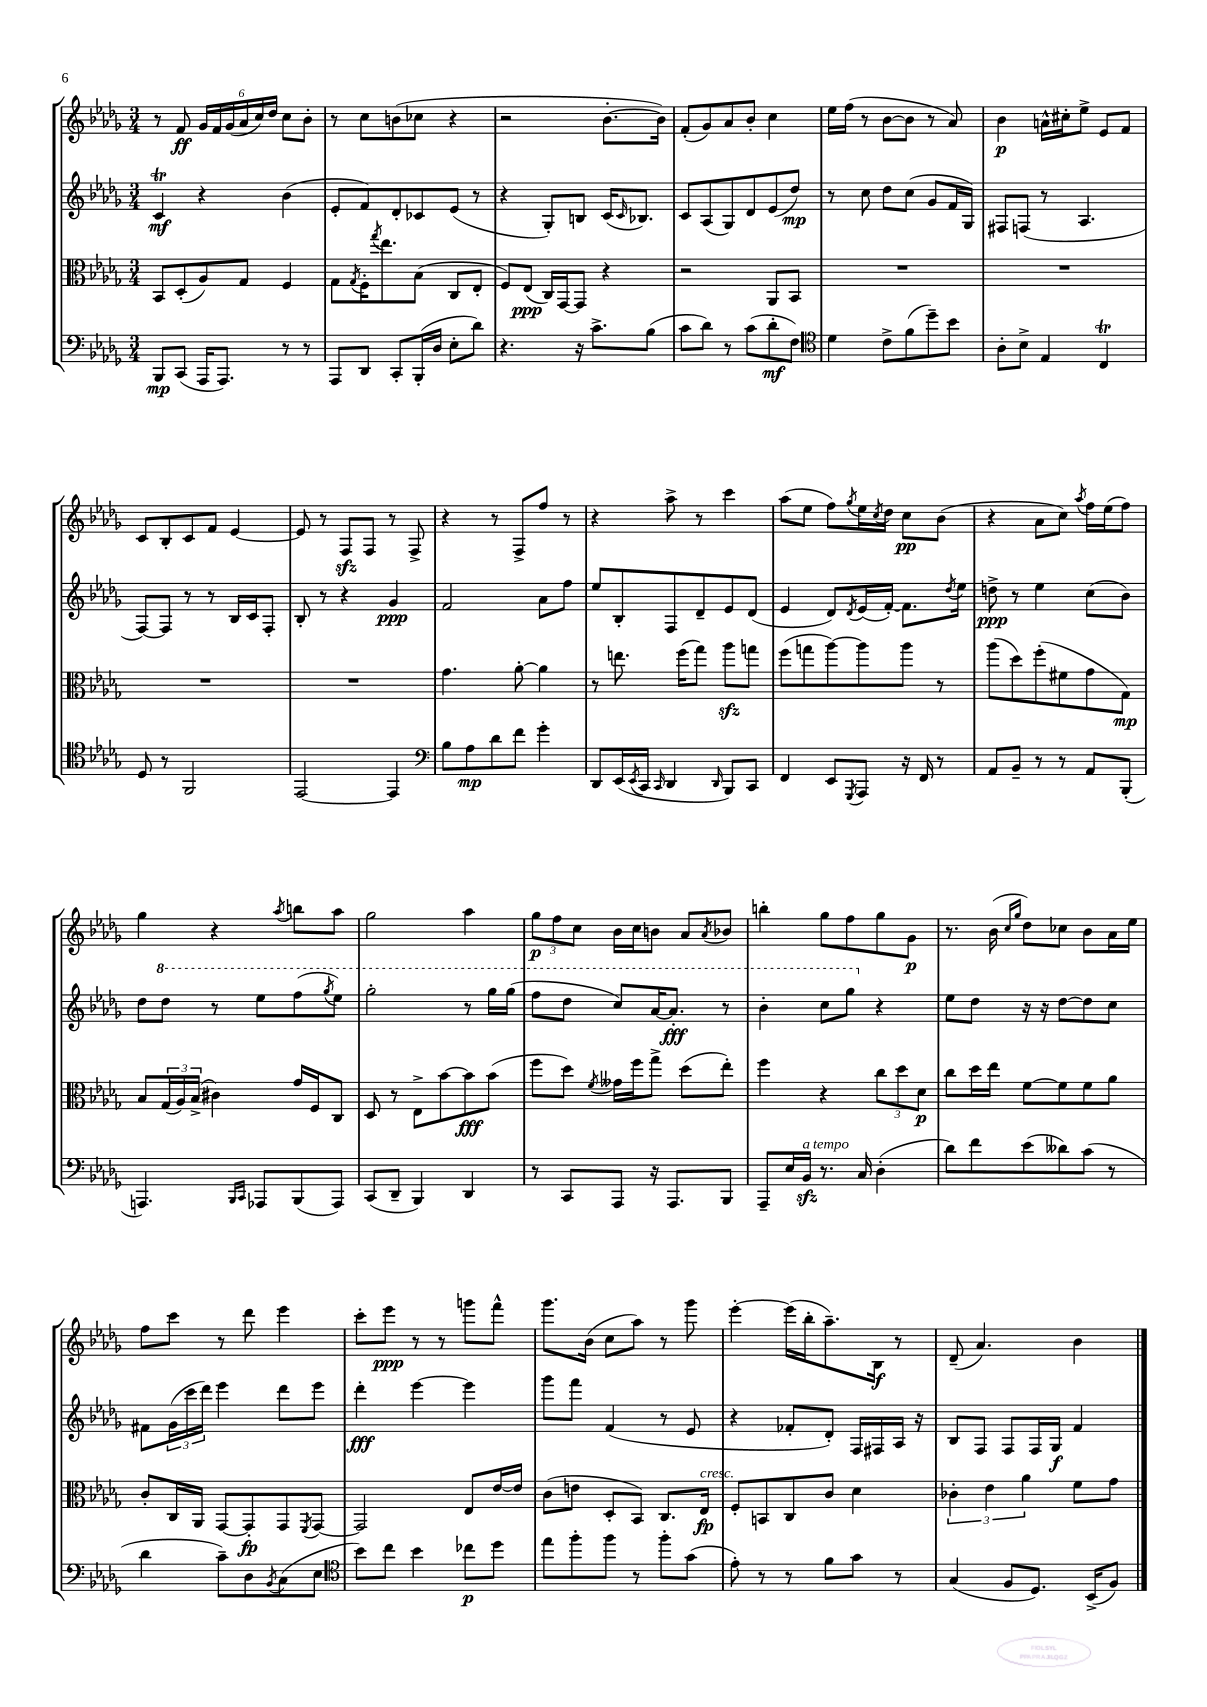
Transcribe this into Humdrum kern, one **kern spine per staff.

**kern	**kern	**kern	**kern
*staff4	*staff3	*staff2	*staff1
*clefF4	*clefC3	*clefG2	*clefG2
*k[b-e-a-d-g-]	*k[b-e-a-d-g-]	*k[b-e-a-d-g-]	*k[b-e-a-d-g-]
*M3/4	*M3/4	*M3/4	*M3/4
8BBB-/L	8BB-/L	4c/	8r
(8CC/J	(8D-'/	.	8f/
16AAA-/LK	8A-/)	4r	24g-/LL
.	.	.	24f/
8.AAA-/J)	.	.	.
.	.	.	(24g-/
.	8G-/J	.	24a-/
.	.	.	24cc/)
.	.	.	24dd-/JJ
8r	4F/	(4b-\	8cc\L
8r	.	.	8b-'\J
=	=	=	=
8AAA-/L	8G-\L	8e-'/L	8r
.	8qG-/	.	.
8DD-/J	16F'\K	8f/)	8cc\L
.	8qgg-/	.	.
.	8.ee-\	.	.
8CC'/L	.	8d-'/	(8b\
(16BBB-'/L	(8B-\J	8c-/	8cc-\J
16D-/JJ	.	.	.
8E-'\L	8C/L	(8e-/J	4r
8d-\J)	8E-'/J	8r	.
=	=	=	=
4.r	8F/L)	4r	2r
.	(8E-/J	.	.
.	16C/LL)	8G-'/L)	.
.	[16GG-/J	.	.
16r	8GG-/]J	8B/J	.
8.c^\L	.	.	.
.	4r	(16c/LK	[8.b-'\L
.	.	16qqc/	.
.	.	8.B-/J)	.
(8B-\J	.	.	.
.	.	.	16b-\]Jk)
=	=	=	=
8c\L	2r	8c/L	(8f'/L
8d-\J)	.	(8A-/	8g-/)
8r	.	8G-/)	8a-/
(8c\L	.	8d-/	8b-'/J
8d-'\	8AA-/L	(8e-/	4cc\
8F\J)	8BB-/J	8dd-/J)	.
=	=	=	=
*clefC4	*	*	*
4d-\	2.r	8r	16ee-\LL
.	.	.	(16ff\JJ
.	.	8cc\	8r
8c^\L	.	8dd-\L	[8b-\L
(8f\	.	(8cc\J	8b-\]J
8dd-~\)	.	8g-/L	8r
8b-\J	.	16f/L	8a-/)
.	.	16G-/JJ)	.
=	=	=	=
8A-'\L	2.r	8F#/L	4b-\
8B-^\J	.	(8F/J	.
4E-/	.	8r	16a^^\LL
.	.	.	16cc#'\J
.	.	4.A-/	8ee-^\J
4C/	.	.	8e-/L
.	.	.	8f/J
=	=	=	=
8D-/	2.r	[8F/L)	8c/L
8r	.	8F/]J	8B-'/
2FF/	.	8r	8c/
.	.	8r	8f/J
.	.	16B-/LL	[4e-/
.	.	16c/J	.
.	.	8F'/J	.
=	=	=	=
[2EE-/	2.r	8B-'/	8e-/]
.	.	8r	8r
.	.	4r	8F/L
.	.	.	8F/J
4EE-/]	.	4g-/	8r
.	.	.	8F^/
=	=	=	=
*clefF4	*	*	*
8B-\L	4.g-\	2f/	4r
8A-\	.	.	.
8d-\	.	.	8r
8f\J	[8a-'\	.	8F^/L
4g-'\	4a-\]	8a-\L	8ff/J
.	.	8ff\J	8r
=	=	=	=
8DD-/L	8r	8ee-/L	4r
(16EE-/L	8.ee\	8B-'/	.
8qEE-/	.	.	.
16CC/JJ	.	.	.
16qqCC/	.	.	.
4DD-/	.	8F/	8aa-^\
.	(16ff\LK	.	.
.	8gg-\J)	8d-~/	8r
16qqDD-/	.	.	.
8BBB-/L)	8aa-\L	8e-/	4ccc\
8CC/J	8gg\J	(8d-/J	.
=	=	=	=
4FF/	(8ff\L	4e-/	(8aa-\L
.	8gg\	.	8ee-\J
8EE-/L	[8aa-\)	8d-/L)	8ff\L)
8qGGG-/	.	8qd-/	8qgg-/
8AAA-/J	8aa-\]	(16e-/L	16ee-\L
.	.	.	8qcc/
.	.	[16f'/JJ)	16dd-\JJ
16r	8aa-\J	8.f\]L	8cc\L
16FF/	.	.	.
8r	8r	.	(8b-\J
.	.	8qdd-/	.
.	.	16ee-\Jk	.
=	=	=	=
8AA-/L	(8aa-\L	8dd^\	4r
8BB-~/J	8dd-\)	8r	.
8r	(8ff'\	4ee-\	8a-\L
8r	8f#\	.	8cc\J)
.	.	.	8qaa-/
8AA-/L	8g-\	(8cc\L	16ff\LL
.	.	.	(16ee-\J
(8BBB-'/J	8G-\J)	8b-\J)	8ff\J)
=	=	=	=
4.AAA/)	8B-/L	8dd-\L	4gg-\
.	(24G-/L	8ddd-\J	.
.	24A-/)	.	.
.	(24B-^/JJ	.	.
.	4c#\)	8r	4r
16qqBBB-/LL	.	.	.
16qqCC/JJ	.	.	.
8AAA-/L	.	8eee-\L	.
.	.	.	8qaa-/
(8BBB-/	16g-/LL	(8fff\	8bb\L
.	16F/J	.	.
.	.	8qggg-/	.
8AAA-/J)	8C/J	8eee-\J)	8aa-\J
=	=	=	=
(8CC/L	8D-/	2ggg-'\	2gg-\
8DD-~/J	8r	.	.
4BBB-/)	8E-^\L	.	.
.	[8b-\	.	.
4DD-/	8b-\]	8r	4aa-\
.	(8b-\J	16ggg-\LL	.
.	.	(16ggg-\JJ	.
=	=	=	=
8r	8ff\L	8fff\L	12gg-\L
.	.	.	12ff\
8CC/L	8dd-\J)	8ddd-\J	.
.	.	.	12cc\J
.	8qf/	.	.
8AAA-/J	16g--\LL	8ccc/L)	16b-\LL
.	16ff\J	.	16cc\J
16r	8gg-^\J	[16aa-/K	8b\J
8.AAA-/L	.	8.aa-'/]J	.
.	(8dd-\L	.	8a-/L
.	.	.	8qa-/
8BBB-/J	8ee-'\J)	8r	8b-/J
=	=	=	=
8AAA-~/L	4ff\	4bb-'\	4bb'\
16E-/L	.	.	.
16BB-/JJ	.	.	.
8.r	4r	8ccc\L	8gg-\L
.	.	8ggg-\J	8ff\
16C/	.	.	.
(4D-'\	12cc\L	4r	8gg-\
.	12dd-\	.	.
.	.	.	8g-\J
.	12d-\J	.	.
=	=	=	=
8d-\L)	8cc\L	8ee-\L	8.r
8f\	16dd-\L	8dd-\J	.
.	16ee-\JJ	.	(16b-\
.	.	.	16qqcc/LL
.	.	.	16qqgg-/JJ
(8e-\	[8f\L	16r	8dd-\L)
.	.	16r	.
8d--\)	8f\]	[8dd-\L	8cc-\J
(8c\J	8f\	8dd-\]	8b-\L
8r	8a-\J	8cc\J	16a-\L
.	.	.	16ee-\JJ
=	=	=	=
4d-\	8c'/L	8f#\L	8ff\L
.	16C/L	(24g-\L	8ccc\J
.	.	24ccc\	.
.	16AA-/JJ	.	.
.	.	24ddd-\JJ)	.
8c~\L)	[8GG-/L	4eee-\	8r
8D-\	8GG-'/]	.	8ddd-\
8qBB-/	.	.	.
(8C\	8GG-/	8ddd-\L	4eee-\
.	8qFF/	.	.
8E-\J	[8GG-/J	8eee-\J	.
=	=	=	=
*clefC4	*	*	*
8b-\L)	2GG-/]	4ddd-'\	8ccc'\L
8cc\J	.	.	8eee-\J
4b-\	.	[4eee-\	8r
.	.	.	8r
8cc-\L	8E-/L	4eee-\]	8ggg\L
8dd-\J	[16e-/L	.	8fff^^\J
.	16e-/]JJ	.	.
=	=	=	=
8ee-\L	(8c\L	8ggg-\L	8.ggg-\L
8ff'\	8e\J	8fff\J	.
.	.	.	(16b-\Jk
8ff\J	8D-'/L	(4f/	8cc\L
8r	8BB-/J)	.	8aa-\J)
8ff'\L	8.C/L	8r	8r
(8g-\J	.	8e-/	8ggg-\
.	16E-/Jk	.	.
=	=	=	=
8e-'\)	8F'/L	4r	[4eee-'\
8r	8BB/	.	.
8r	8C/	8f-'/L	(16eee-\]LL
.	.	.	16bb-'\J
8f\L	8c/J	8d-'/J)	8.aa-~\)
8g-\J	4d-\	16F/LL	.
.	.	16F#/	16B-\Jk
8r	.	16A-/JJ	8r
.	.	16r	.
=	=	=	=
(4G-/	6c-'\	8B-/L	(8d-~/
.	.	8F/J	4.a-/)
.	6e-\	.	.
8F/L	.	8F/L	.
.	6a-\	.	.
8.D-/J)	.	16F/L	.
.	.	16G-/JJ	.
.	8f\L	4f/	4b-\
(16BB-^/LK	.	.	.
8F/J)	8g-\J	.	.
==	==	==	==
*-	*-	*-	*-
